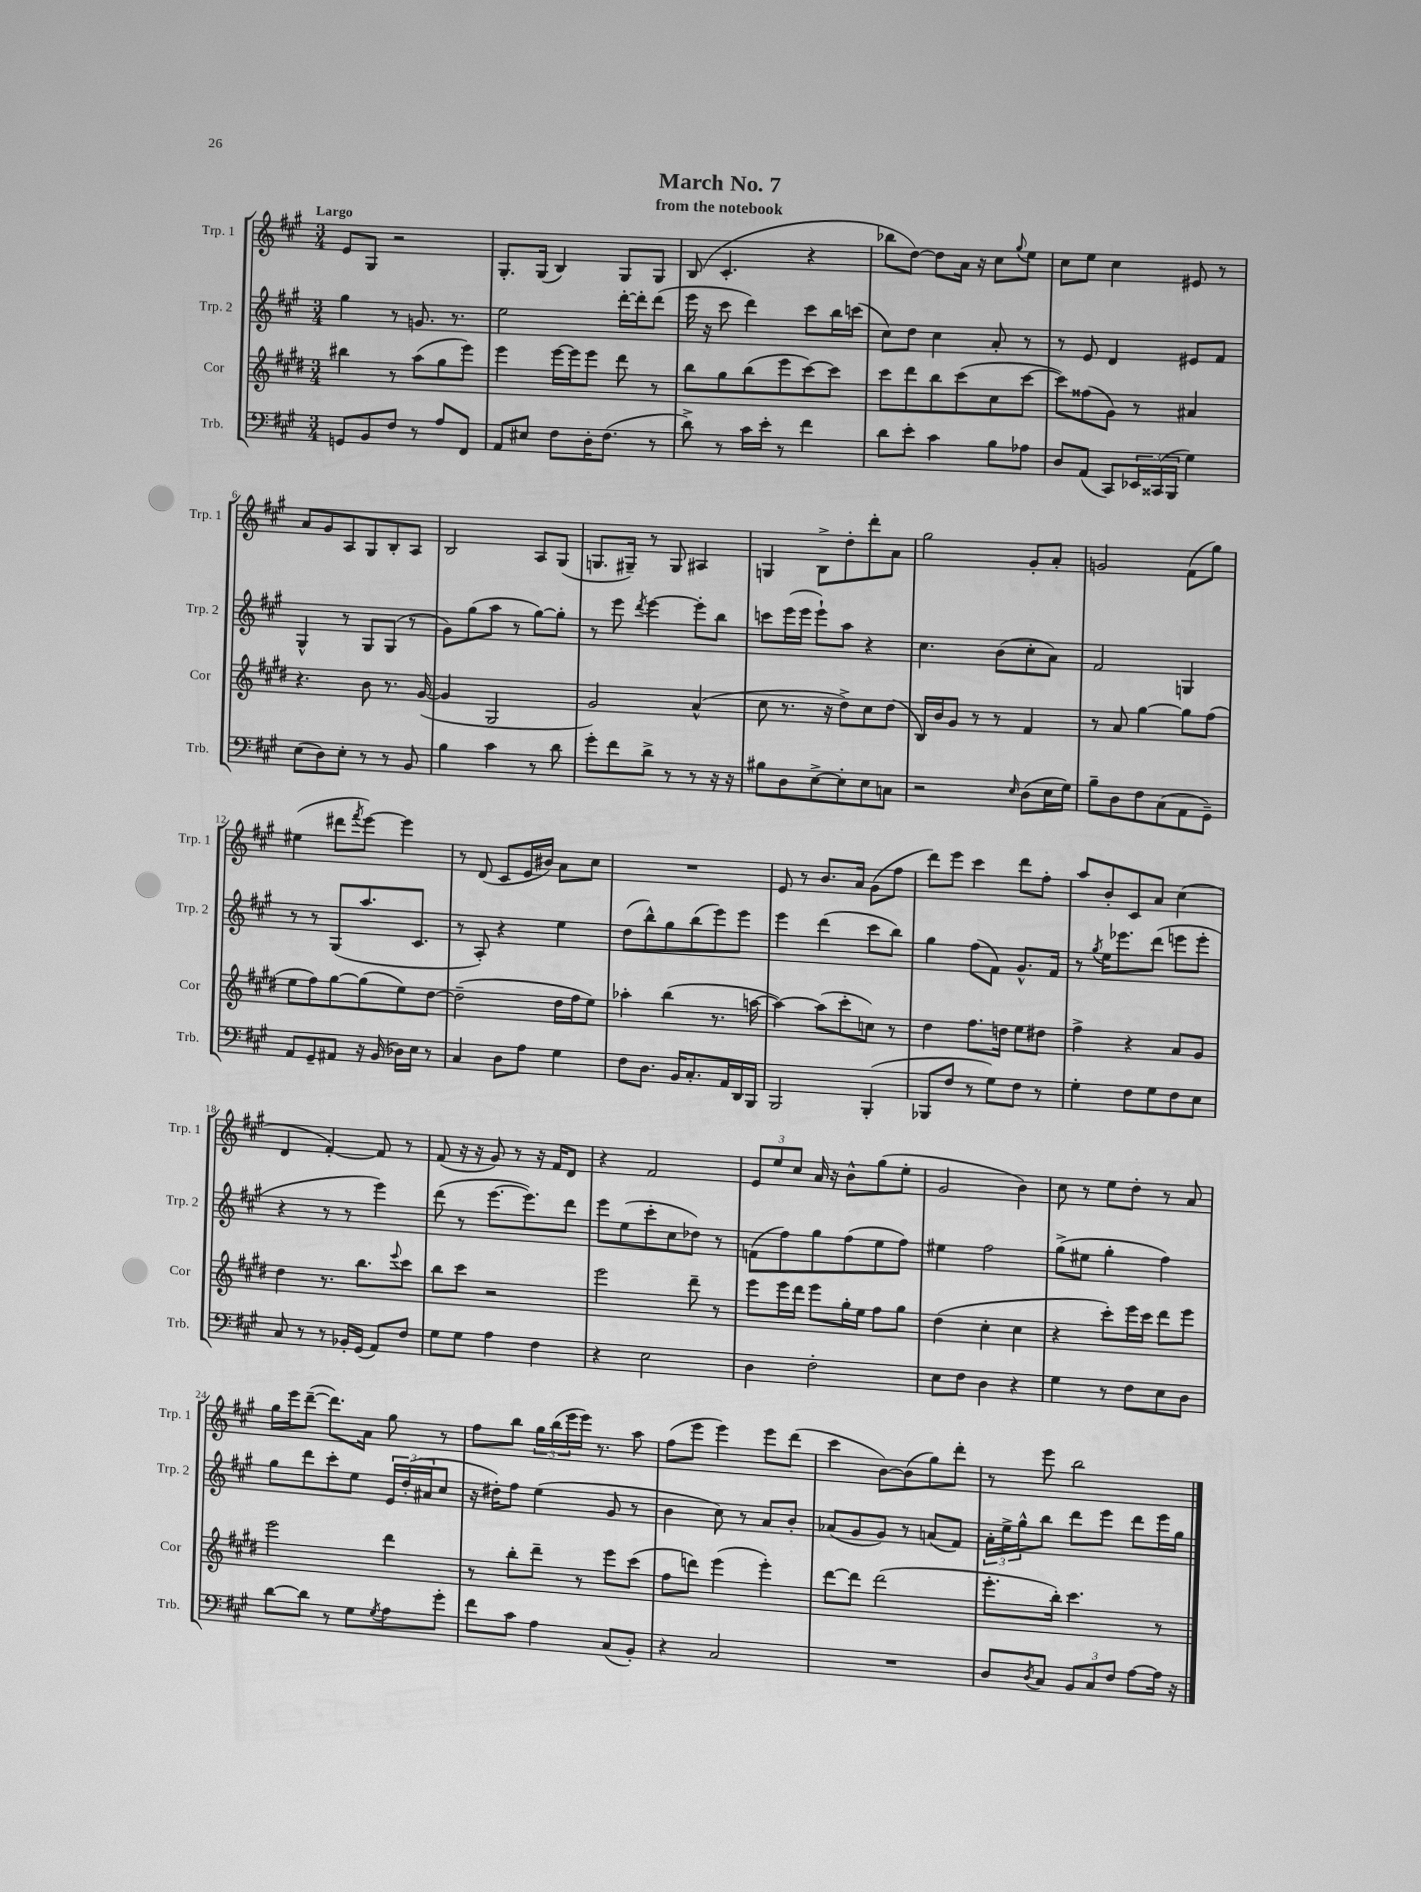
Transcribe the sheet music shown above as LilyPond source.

\header { title = "March No. 7" subtitle = "from the notebook" }
<<
\new StaffGroup <<
\new Staff = "s0" \with { instrumentName = "Trp. 1" shortInstrumentName = "Trp. 1" } {
    \clef treble \key a \major \numericTimeSignature \time 3/4 \tempo "Largo"
    e'8 gis8 r2 |
    gis8.-. gis16( b4) gis8 gis8 |
    b8( cis'4.-. r4 |
    bes''8 d''8~) d''8 a'16 r16 cis''8 \appoggiatura { gis''8 } e''8 |
    cis''8 e''8 cis''4 eis'8 r8 |
    a'8 gis'8 a8 gis8 b8-. a8 |
    b2 a8 gis8( |
    g8. gis16--) r8 gis8 ais4 |
    g4 b8-> d''8-. d'''8-. a'8 |
    gis''2 gis'8-. a'8-. |
    g'2 fis'8( gis''8) |
    eis''4( dis'''8 \acciaccatura { fis'''8 } e'''8~) e'''4 |
    r8 d'8( cis'8 e'16 bis'16) a'8 cis''8 |
    R2. |
    e'8 r8 b'8. a'16 gis'8( fis''8 |
    d'''8) e'''8 cis'''4 d'''8 fis''8-. |
    a''8 b'8-. cis'8 a'8 cis''4( |
    d'4 fis'4~-.) fis'8 r8 |
    fis'8( r16 r16 gis'8) r8 r16 fis'16 d'8 |
    r4 fis'2 |
    \tuplet 3/2 { e'8 e''8 cis''8 } a'16 r16 b'8-^ gis''8( e''8-. |
    gis'2 b'4) |
    cis''8 r8 e''8 d''8-. r8 a'8 |
    gis''16 e'''16 d'''8~--( d'''8.) a'16 gis''8 r8 |
    fis''8 b''8 \tuplet 3/2 { gis''16 b''16( e'''16 } e'''16) r8. a''8 |
    fis''8( e'''8 e'''4) e'''8 d'''8( |
    cis'''4 b'8~) b'8( gis''8) d'''8-. |
    r8 e'''8 b''2 \bar "|." |
}
\new Staff = "s1" \with { instrumentName = "Trp. 2" shortInstrumentName = "Trp. 2" } {
    \clef treble \key a \major \numericTimeSignature \time 3/4
    gis''4 r8 g'8. r8. |
    e''2 d'''16~-. d'''16-. d'''8( |
    e'''16 r16 cis'''8 d'''4) cis'''8 b''16 c'''16( |
    cis''8) d''8 cis''4 a'8-. r8 |
    r8 e'8 d'4 eis'8 fis'8 |
    gis4-^ r8 gis8 gis8( r8 |
    gis'8) gis''8( a''8 r8 gis''8~) gis''8-. |
    r8 e'''8 \acciaccatura { d'''8 } e'''4~ e'''8-. b''8 |
    c'''8 e'''16( e'''16 e'''8-!) a''8 r4 |
    cis''4. b'8( cis''8-. a'8) |
    fis'2 g4 |
    r8 r8 gis8( a''8. cis'8. |
    r8 a8-.) r4 e''4 |
    d''8( b''8-^) gis''8 b''8( e'''8) e'''8 |
    e'''4 d'''4( cis'''8 b''8) |
    gis''4 fis''8( fis'8) gis'8.-^ fis'16 |
    r8 \acciaccatura { gis''8 } e''16 ees'''8. d'''8( e'''8 e'''8-. |
    r4 r8 r8 e'''4) |
    d'''8( r8 e'''8.~ e'''8.) d'''8 |
    e'''8 e''8( cis'''8-. cis''8 des''8) r8 |
    f'8( fis''8) gis''8 fis''8( e''8 fis''8) |
    eis''4 fis''2 |
    gis''8->( eis''8 gis''4-. fis''4) |
    gis''8 d'''8 cis'''8-. e''8 \tuplet 3/2 { e'16 d''16-.( ais'16 } cis''8 |
    r16 dis''16-.) fis''8 e''4( gis'8 r8 |
    b'4 cis''8) r8 a'8 b'8-. |
    aes'8( gis'8 gis'8) r8 a'8( fis'8) |
    \tuplet 3/2 { a'16-. e''16-> gis''16-^ } b''8 d'''8 e'''8 d'''8 e'''16 gis''16 \bar "|." |
}
\new Staff = "s2" \with { instrumentName = "Cor" shortInstrumentName = "Cor" } {
    \clef treble \key e \major \numericTimeSignature \time 3/4
    bis''4 r8 a''8( gis''8 e'''8) |
    e'''4 e'''16~ e'''16 e'''8 dis'''8 r8 |
    b''8 gis''8 b''8( e'''8 cis'''8~) cis'''8 |
    cis'''8 dis'''8 b''8 cis'''8( cis''8 cis'''8~ |
    cis'''8) fisis''8( gis'8) r8 ais'4 |
    r4. b'8 r8. gis'16~( |
    gis'4 gis2 |
    gis'2) a'4-^( |
    cis''8 r8. r16 dis''8->) cis''8 dis''8( |
    b16) b'16 gis'8 r8 r8 fis'4 |
    r8 a'8 gis''4~ gis''8 fis''8( |
    e''8 fis''8) gis''8~ gis''8( e''8) dis''8~ |
    dis''2--( dis''16 fis''16 e''8) |
    aes''4-. b''4( r8. a''16~ |
    a''4~) a''8( cis'''8-. c''8) r8 |
    dis''4 fis''8. d''16 e''8 dis''8 |
    fis''4-> r4 a'8 gis'8 |
    dis''4 r8. b''8. \appoggiatura { e'''8 } cis'''8 |
    b''8 cis'''8 r2 |
    e'''2 dis'''8-- r8 |
    e'''8 e'''16 dis'''16 e'''8 gis''16-. e''16 fis''8 gis''8 |
    dis''4( cis''4-. cis''4 |
    r4 cis'''8-.) e'''16 cis'''16 dis'''8 e'''8 |
    e'''2 dis'''4 |
    r8 b''8-. dis'''8-- r8 e'''8 cis'''8( |
    fis''8 d'''8) e'''4( e'''4-.) |
    dis'''8~ dis'''8 dis'''2( |
    e'''8.-. b''16-.) cis'''4. r8 \bar "|." |
}
\new Staff = "s3" \with { instrumentName = "Trb." shortInstrumentName = "Trb." } {
    \clef bass \key a \major \numericTimeSignature \time 3/4
    g,8 b,8 fis8 r8 a8 fis,8 |
    a,8 eis8 fis8 d16-. fis8.( r8 |
    d'8->) r8 cis'16 e'16-. r8 fis'4 |
    d'8 e'8-. cis'4 b8 aes8 |
    d8 a,8( cis,8) \tuplet 3/2 { ees,16 cisis,16( b,,16 } gis4) |
    e8( d8) e8-. r8 r8 b,8 |
    b4 cis'4 r8 d'8 |
    gis'8-. fis'8 d'8-> r8 r8 r16 r16 |
    bis8 d8 e8~-> e8-. e8 c8 |
    r2 \grace { e16 } d8( e16 gis16) |
    b8-- d8 fis8 cis8( a,8 gis,8--) |
    a,8 gis,8-- ais,8 r16 b,16( des16) e16 r8 |
    cis4 d8 a8 gis4 |
    fis8 d8. b,16 cis8.-. a,16 d,16 b,,16 |
    b,,2 b,,4-.( |
    bes,,8 fis8 r8 gis8) fis8 r8 |
    gis4-. fis8 gis8 fis8 e8 |
    cis8 r8 r8 bes,16-. gis,16( a,8) fis8 |
    gis8 gis8 a4 fis4 |
    r4 e2 |
    d4 fis2-. |
    e8 fis8 d4 r4 |
    gis4 r8 fis8 e8 d8 |
    d'8~ d'8 r8 gis8 \acciaccatura { gis8 } a8 gis'8-. |
    fis'8 cis'8 a4 cis8( b,8-.) |
    r4 cis2 |
    R2. |
    d8 \acciaccatura { d8 } cis8 \tuplet 3/2 { b,8 cis8 fis8 } a8~ a16 r16 \bar "|." |
}
>>
>>
